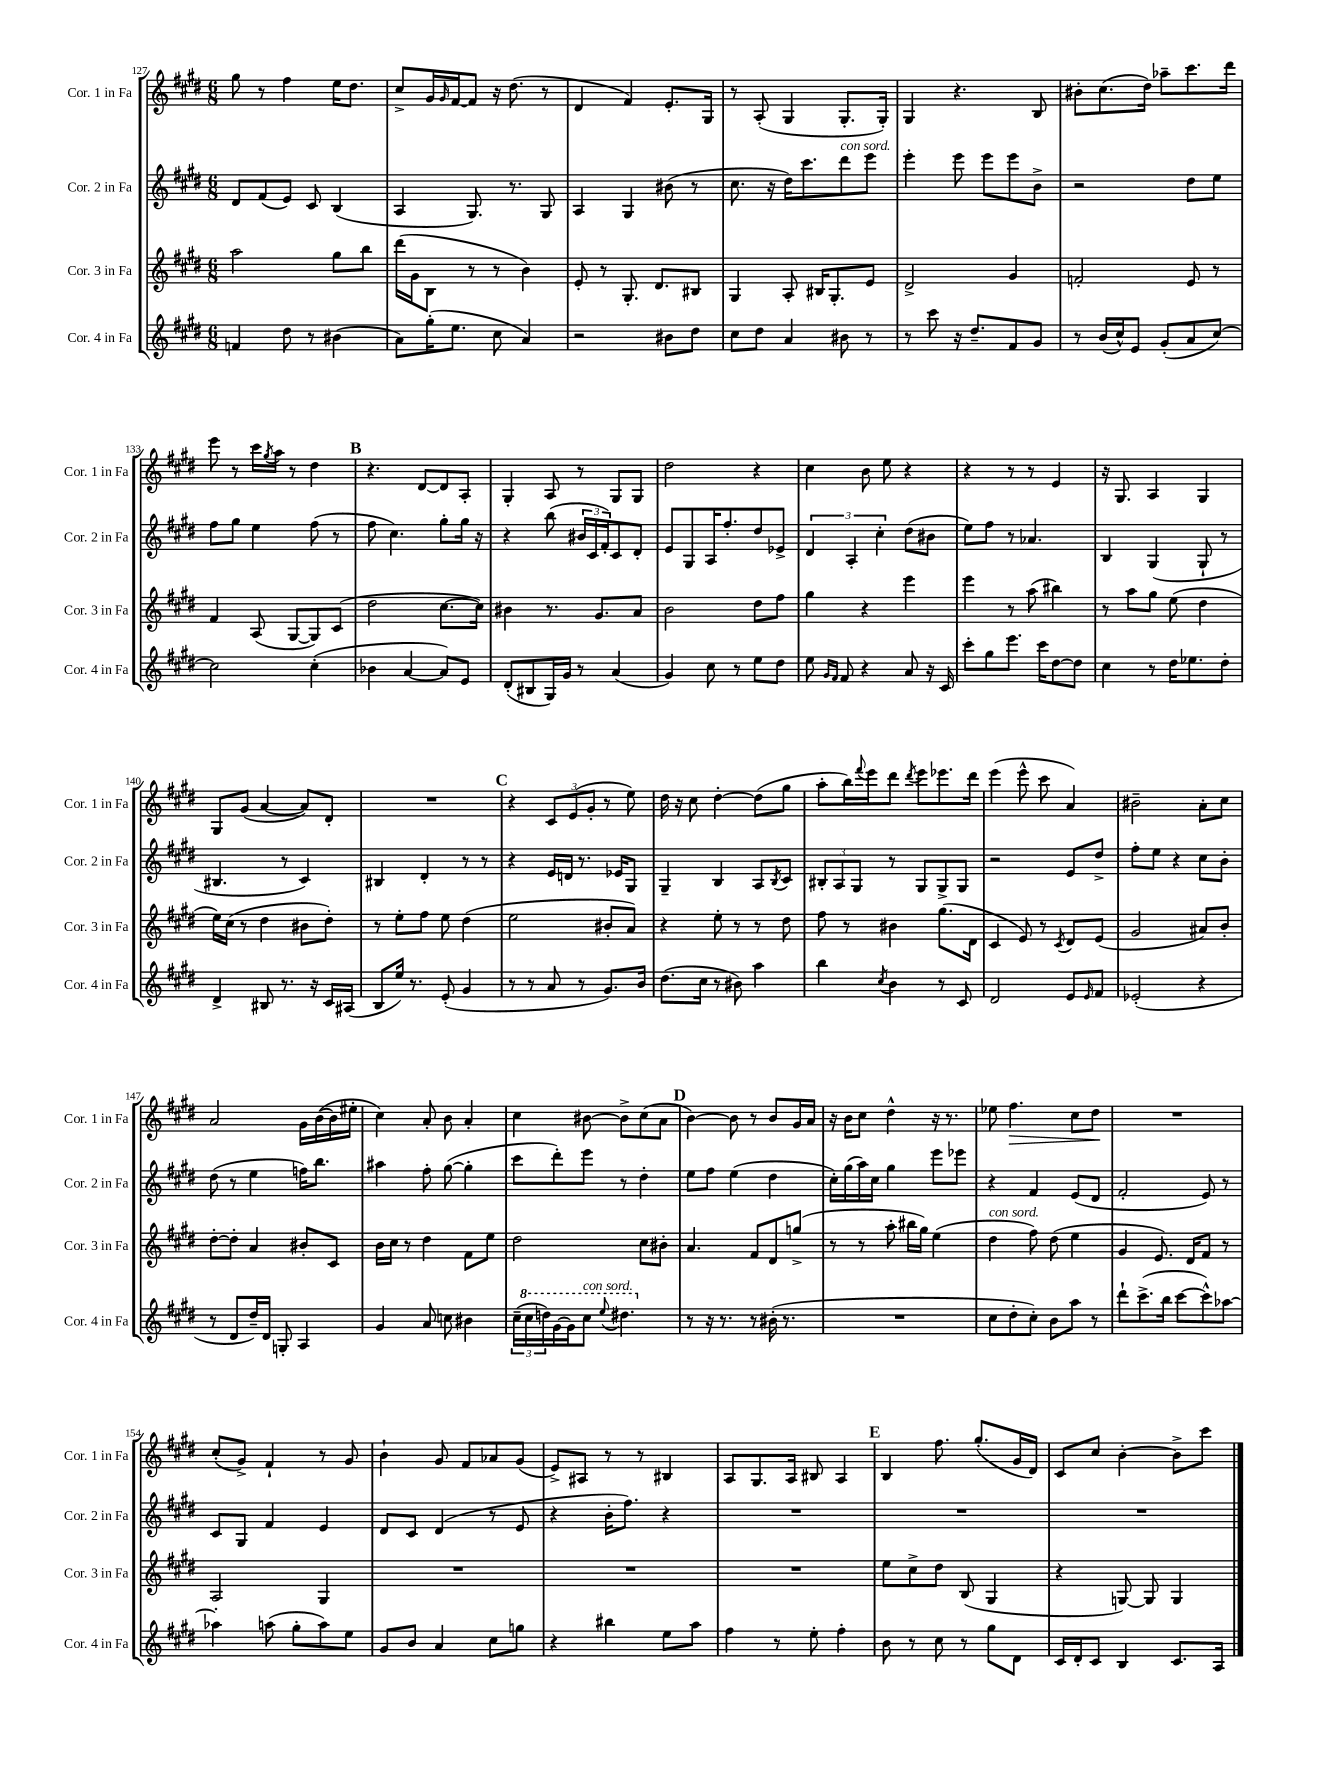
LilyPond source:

<<
\new StaffGroup <<
\new Staff = "s0" \with { instrumentName = "Cor. 1 in Fa" shortInstrumentName = "Cor. 1 in Fa" } {
    \clef treble \key e \major \numericTimeSignature \time 6/8
    gis''8 r8 fis''4 e''16 dis''8. |
    cis''8-> gis'16 \grace { gis'16 } fis'16~ fis'8 r16 dis''8.( r8 |
    dis'4 fis'4) e'8.-. gis16 |
    r8 a8-.( gis4 gis8.-. gis16-.) |
    gis4 r4. b8 |
    bis'8-. cis''8.( dis''16) aes''8-- cis'''8. dis'''16 |
    e'''8 r8 cis'''16 \acciaccatura { gis''8 } a''16 r8 dis''4 |
    \mark \markup { \bold "B" } r4. dis'8~ dis'8 a8-. |
    gis4-. a8 r8 gis8 gis8 |
    dis''2 r4 |
    cis''4 b'8 e''8 r4 |
    r4 r8 r8 e'4 |
    r16 gis8. a4 gis4 |
    gis8 gis'8( a'4~ a'8) dis'8-. |
    R2. |
    \mark \markup { \bold "C" } r4 \tuplet 3/2 { cis'8 e'8( gis'8-. } r8 e''8) |
    dis''16 r16 cis''8 dis''4~-. dis''8( gis''8 |
    a''8-. b''16) \appoggiatura { fis'''8 } e'''16 dis'''8 \acciaccatura { dis'''8 } e'''8 ees'''8. dis'''16 |
    e'''4( e'''8-^ cis'''8 a'4) |
    bis'2-- a'8-. cis''8 |
    a'2 gis'16 b'16~( b'16 eis''16-. |
    cis''4) a'8-. b'8 a'4-. |
    cis''4 bis'8~ bis'8-> cis''8( a'8 |
    \mark \markup { \bold "D" } b'4~) b'8 r8 b'8 gis'16 a'16 |
    r16 b'16 cis''8 dis''4-^ r16 r8. |
    ees''8 fis''4.\> cis''8 dis''8\! |
    R2. |
    cis''8-.( gis'8->) fis'4-! r8 gis'8 |
    b'4-! gis'8 fis'8 aes'8 gis'8( |
    e'8->) ais8 r8 r8 bis4 |
    a8 gis8. a16 bis8 a4 |
    \mark \markup { \bold "E" } b4 fis''8. gis''8.-.( gis'16 dis'16) |
    cis'8 cis''8 b'4~-. b'8-> cis'''8 \bar "|." |
}
\new Staff = "s1" \with { instrumentName = "Cor. 2 in Fa" shortInstrumentName = "Cor. 2 in Fa" } {
    \clef treble \key e \major \numericTimeSignature \time 6/8
    dis'8 fis'8( e'8) cis'8 b4( |
    a4 gis8.) r8. gis8 |
    a4 gis4 bis'8( r8 |
    cis''8. r16 dis''16) cis'''8. dis'''8^\markup { \italic "con sord." } e'''8 |
    e'''4-. e'''8 e'''8 e'''8 b'8-> |
    r2 dis''8 e''8 |
    fis''8 gis''8 e''4 fis''8( r8 |
    \mark \markup { \bold "B" } fis''8 cis''4.) gis''8-. gis''16 r16 |
    r4 b''8( \tuplet 3/2 { bis'16 cis'16 fis'16-.) } cis'8 dis'8-. |
    e'8 gis8 a16 fis''8.-. dis''8 ees'8-> |
    \tuplet 3/2 { dis'4 a4-. cis''4-. } dis''8( bis'8 |
    e''8) fis''8 r8 aes'4. |
    b4 gis4( gis8-! r8 |
    bis4. r8 cis'4) |
    bis4 dis'4-. r8 r8 |
    \mark \markup { \bold "C" } r4 e'16 d'16 r8. ees'16 gis8 |
    gis4-- b4 a8 \acciaccatura { b8 } cis'8 |
    \tuplet 3/2 { bis8-. a8 gis8 } r8 gis8 gis8-> gis8 |
    r2 e'8 dis''8-> |
    fis''8-. e''8 r4 cis''8 b'8-. |
    dis''8( r8 e''4 f''16) b''8. |
    ais''4 fis''8-. gis''8~( gis''4-. |
    cis'''8 dis'''8-.) e'''8 r8 dis''4-. |
    \mark \markup { \bold "D" } e''8 fis''8 e''4( dis''4 |
    cis''16-.) gis''16( a''16) cis''16 gis''4 e'''8 ees'''8 |
    r4 fis'4 e'8( dis'8 |
    fis'2-. e'8) r8 |
    cis'8 gis8 fis'4 e'4 |
    dis'8 cis'8 dis'4( r8 e'8 |
    r4 b'16-. fis''8.) r4 |
    R2. |
    \mark \markup { \bold "E" } R2. |
    R2. \bar "|." |
}
\new Staff = "s2" \with { instrumentName = "Cor. 3 in Fa" shortInstrumentName = "Cor. 3 in Fa" } {
    \clef treble \key e \major \numericTimeSignature \time 6/8
    a''2 gis''8 b''8 |
    dis'''16( gis'16 b8 r8 r8 b'4) |
    e'8-. r8 gis8.-. dis'8. bis8 |
    gis4 a8-. bis16 gis8.-. e'8 |
    dis'2-> gis'4 |
    f'2-. e'8 r8 |
    fis'4 a8( gis8~ gis8) cis'8( |
    \mark \markup { \bold "B" } dis''2 cis''8.~ cis''16) |
    bis'4 r8. gis'8. a'8 |
    b'2 dis''8 fis''8 |
    gis''4 r4 e'''4 |
    e'''4 r8 a''8( bis''4) |
    r8 a''8 gis''8 e''8( dis''4 |
    e''16) cis''16( r8 dis''4 bis'8 dis''8-.) |
    r8 e''8-. fis''8 e''8 dis''4( |
    \mark \markup { \bold "C" } e''2 bis'8-. a'8) |
    r4 e''8-. r8 r8 dis''8 |
    fis''8 r8 bis'4 gis''8.( dis'16 |
    cis'4 e'8) r8 \acciaccatura { cis'8 } dis'8 e'8( |
    gis'2 ais'8) b'8-. |
    dis''8~-. dis''8-. a'4 bis'8-. cis'8 |
    b'16 cis''16 r8 dis''4 fis'8 e''8 |
    dis''2 cis''8 bis'8-. |
    \mark \markup { \bold "D" } a'4. fis'8 dis'8 g''8->( |
    r8 r8 a''8-. bis''16 gis''16) e''4( |
    dis''4^\markup { \italic "con sord." } fis''8) dis''8( e''4 |
    gis'4 e'8.) dis'16 fis'8 r8 |
    a2 gis4 |
    R2. |
    R2. |
    R2. |
    \mark \markup { \bold "E" } e''8 cis''8-> dis''8 b8( gis4 |
    r4 g8~) g8 g4 \bar "|." |
}
\new Staff = "s3" \with { instrumentName = "Cor. 4 in Fa" shortInstrumentName = "Cor. 4 in Fa" } {
    \clef treble \key e \major \numericTimeSignature \time 6/8
    f'4 dis''8 r8 bis'4( |
    a'8) gis''16-.( e''8. cis''8 a'4) |
    r2 bis'8 dis''8 |
    cis''8 dis''8 a'4 bis'8 r8 |
    r8 cis'''8 r16 dis''8.-- fis'8 gis'8 |
    r8 b'16( cis''16-^) e'8 gis'8-.( a'8 cis''8~) |
    cis''2 cis''4-.( |
    \mark \markup { \bold "B" } bes'4 a'4~ a'8) e'8 |
    dis'8-.( bis8 gis16) gis'16 r8 a'4( |
    gis'4) cis''8 r8 e''8 dis''8 |
    e''8 \grace { gis'16 fis'16 } fis'8 r4 a'8 r16 cis'16 |
    cis'''8-. gis''8 e'''8. cis'''16 dis''8~ dis''8 |
    cis''4 r8 dis''16 ees''8. dis''8-. |
    dis'4-> bis8 r8. r16 cis'16 ais16( |
    b8 e''16) r8. e'8-.( gis'4 |
    \mark \markup { \bold "C" } r8 r8 a'8 r8 gis'8.) b'16 |
    dis''8.( cis''16 r8 bis'8) a''4 |
    b''4 \acciaccatura { cis''8 } b'4 r8 cis'8 |
    dis'2 e'8 \grace { e'16 } fis'8 |
    ees'2-.( r4 |
    r8 dis'8 dis''16--) dis'16 g8-. a4 |
    gis'4 a'8 c''8 bis'4 |
    \tuplet 3/2 { cis''16--( \ottava #1 cis'''16 d'''16) } gis''16~ gis''16 cis'''8^\markup { \italic "con sord." } \appoggiatura { e'''8 } dis'''4. \ottava #0 |
    \mark \markup { \bold "D" } r8 r16 r8. r8 bis'16-.( r8. |
    R2. |
    cis''8 dis''8-. cis''8-.) b'8 a''8 r8 |
    dis'''8-! cis'''8.->( b''16 cis'''8~ cis'''8-^) aes''8~ |
    aes''4-. a''8( gis''8-. a''8) e''8 |
    gis'8 b'8 a'4 cis''8 g''8 |
    r4 bis''4 e''8 a''8 |
    fis''4 r8 e''8-. fis''4-. |
    \mark \markup { \bold "E" } b'8 r8 cis''8 r8 gis''8 dis'8 |
    cis'16 dis'16-. cis'8 b4 cis'8. a16 \bar "|." |
}
>>
>>
\layout { \context { \Score currentBarNumber = #127 } }
